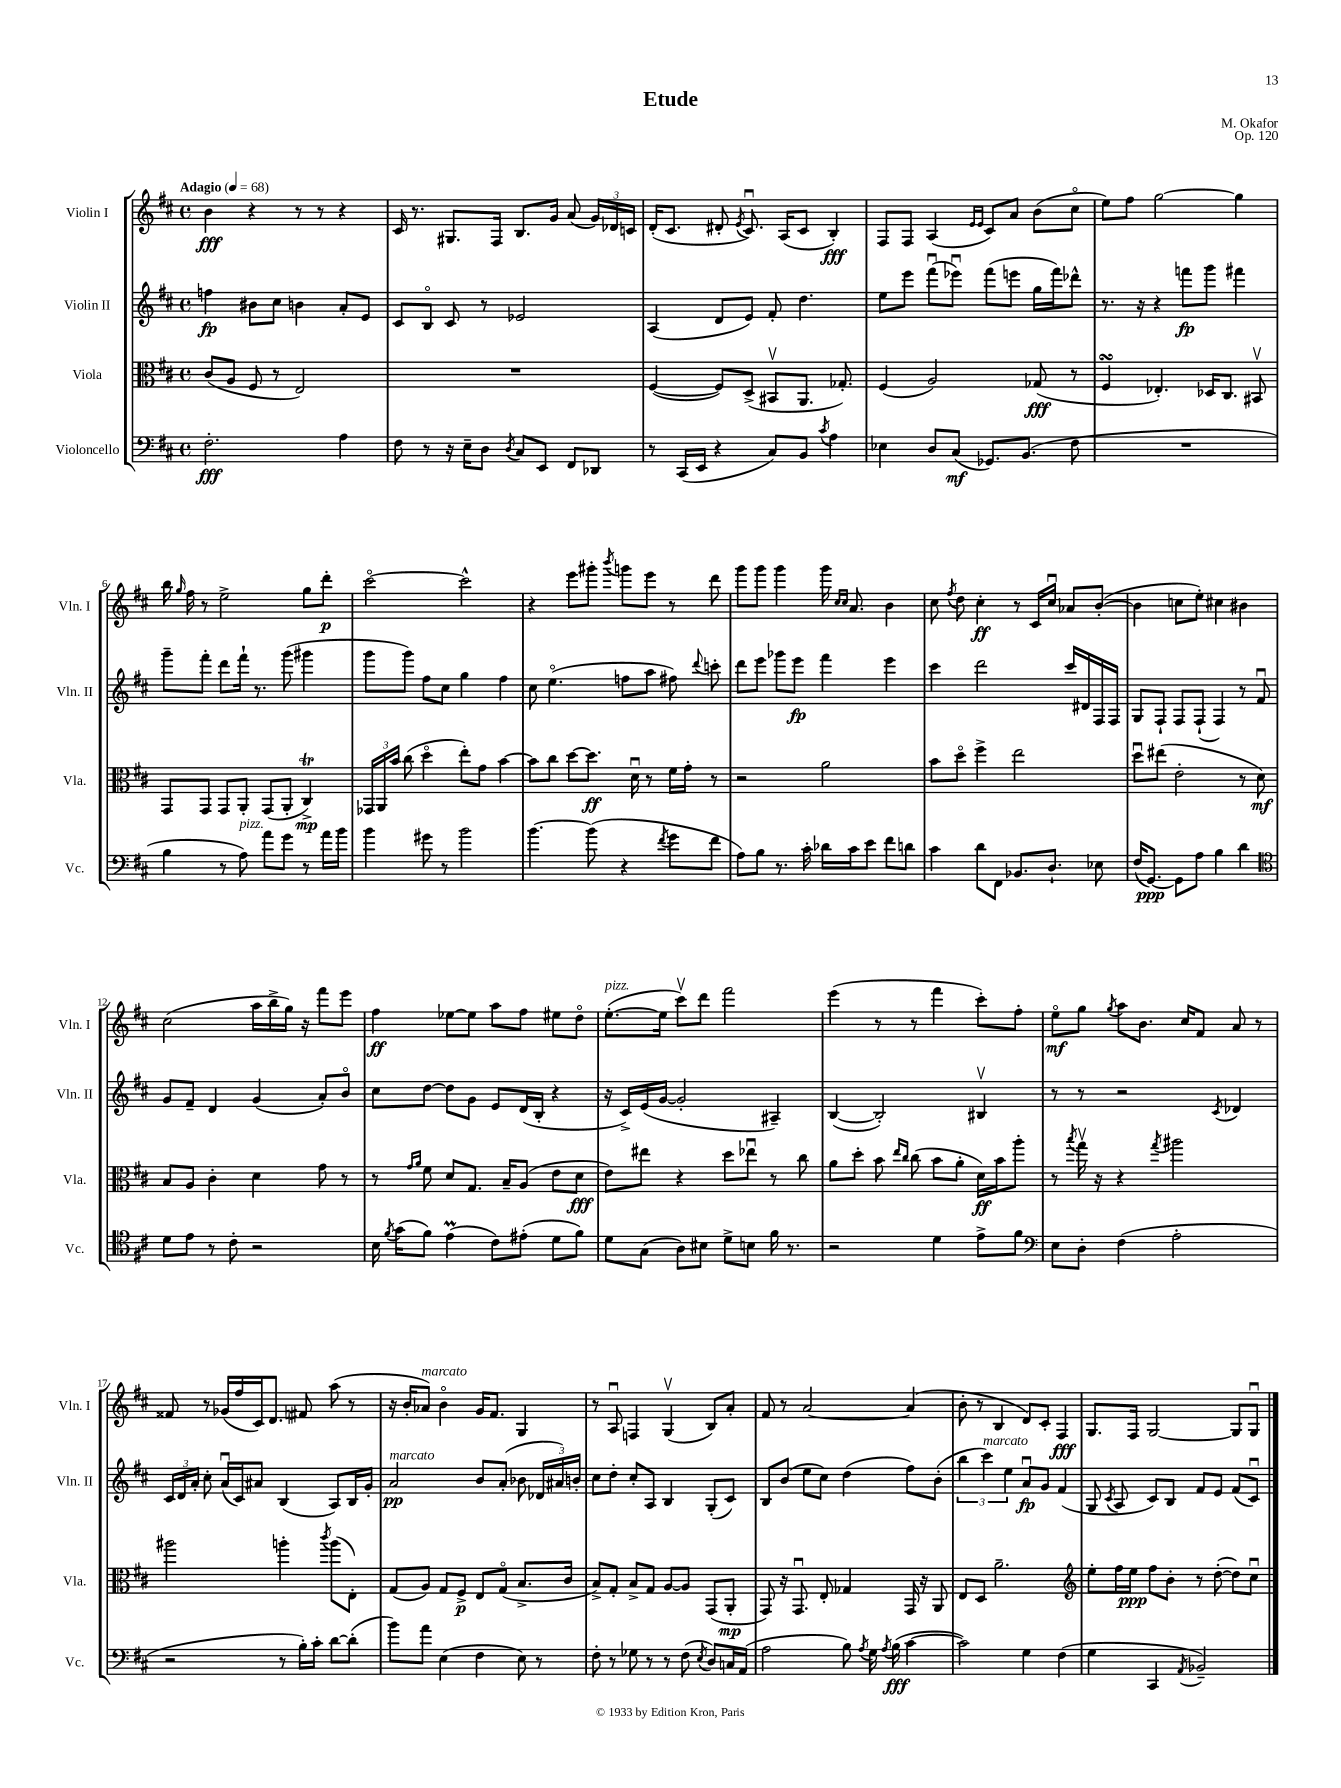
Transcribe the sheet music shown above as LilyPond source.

\header { title = "Etude" composer = "M. Okafor" opus = "Op. 120" }
<<
\new StaffGroup <<
\new Staff = "s0" \with { instrumentName = "Violin I" shortInstrumentName = "Vln. I" } {
    \clef treble \key d \major \defaultTimeSignature \time 4/4 \tempo "Adagio" 4 = 68
    \autoBeamOff b'4\fff r4 r8 r8 r4 |
    cis'16 r8. gis8.[ fis16] b8.[ g'16] a'8( \tuplet 3/2 { g'16[) des'16 c'16] } |
    d'16[-.( cis'8.] dis'8-. \acciaccatura { e'8 } cis'8.\downbow) a16[( cis'8] b4-.\fff) |
    fis8[ fis8] a4( \grace { e'16[ e'16] } cis'8[) a'8] b'8[( cis''8]\flageolet |
    e''8[) fis''8] g''2~ g''4 |
    b''16 \grace { g''16 } fis''16 r8 e''2-> g''8[ d'''8]-.\p |
    cis'''2~\flageolet cis'''2-^ |
    r4 e'''8[ gis'''8]-. \acciaccatura { b'''8 } g'''8[ e'''8] r8 d'''8 |
    g'''8[ g'''8] g'''4 g'''16 \grace { cis''16[ cis''16] } a'8. b'4 |
    cis''8 \acciaccatura { fis''8 } d''8 cis''4-.\ff r8 cis'16[ cis''16]\downbow aes'8[ b'8]~-.( |
    b'4 c''8[ e''8]-.) cis''4 bis'4 |
    cis''2( a''16[ b''16-> g''16]) r16 fis'''8[ e'''8] |
    fis''4\ff ees''8[~ ees''8] a''8[ fis''8] eis''8[ d''8]\flageolet |
    e''8.[~-.^\markup { \italic "pizz." }( e''16] cis'''8[\upbow) d'''8] fis'''2 |
    e'''4( r8 r8 fis'''4 cis'''8[-.) fis''8]-. |
    e''8[\flageolet\mf g''8] \acciaccatura { g''8 } a''8[ b'8.] cis''16[ fis'8] a'8 r8 |
    fisis'8 r8 ges'16[( fis''16 cis'16) d'8.] fis'8 a''8( r8 |
    r16 b'16[-. aes'8]^\markup { \italic "marcato" }) b'4\flageolet g'16[ fis'8.] g4 |
    r8 a8\downbow f4 g4\upbow( b8[) a'8]-. |
    fis'8 r8 a'2~ a'4( |
    b'8-. r8 b4 d'8[) cis'8]-. fis4\fff |
    g8.[ fis16] g2~ g8[ g8]\downbow \bar "|." |
}
\new Staff = "s1" \with { instrumentName = "Violin II" shortInstrumentName = "Vln. II" } {
    \clef treble \key d \major \defaultTimeSignature \time 4/4
    \autoBeamOff f''4\fp bis'8[ cis''8] b'4 a'8[-. e'8] |
    cis'8[ b8]\flageolet cis'8 r8 ees'2 |
    a4( d'8[ e'8]) fis'8-. d''4. |
    e''8[ e'''8] fis'''8[\downbow( ees'''8]\downbow) fis'''8[( e'''8] g''16[ fis'''16) des'''8]-^ |
    r8. r16 r4 f'''8[\fp g'''8] fis'''4 |
    g'''8[-- fis'''8]-. d'''8[ fis'''16]-! r8. g'''8( gis'''4 |
    g'''8[ g'''8]) fis''8[ cis''8] g''4 fis''4 |
    cis''8 e''4.\flageolet( f''8[ a''8] fis''8) \appoggiatura { d'''8 } c'''8-. |
    d'''8[ e'''8] ges'''8[ e'''8]\fp fis'''4 e'''4 |
    cis'''4 d'''2 cis'''16[ dis'16 fis16 fis16] |
    g8[ fis8]-! fis8[ fis8]-!( fis4) r8 fis'8\downbow |
    g'8[ fis'8]-- d'4 g'4( a'8[-.) b'8]\flageolet |
    cis''8[ d''8]~ d''8[ g'8] e'8[ d'16( b16]-. r4 |
    r16 cis'16[->) e'16( g'16]~ g'2-. ais4--) |
    b4~( b2-.) bis4\upbow |
    r8 r8 r2 \acciaccatura { cis'8 } des'4 |
    \tuplet 3/2 { cis'16[ d'16 a'16]-. } cis''8-. a'16[\downbow( cis'16) ais'8] b4( a8[) b16 g'16]-. |
    a'2\pp^\markup { \italic "marcato" } b'8[ a'8]-.( bes'8 \tuplet 3/2 { des'16[ ais'16) b'16]-. } |
    cis''8[ d''8]-. cis''8[-. a8] b4 g8[-.( cis'8]) |
    b8[ b'8]( e''8[ cis''8]) d''4( fis''8[) b'8]-.( |
    \tuplet 3/2 { b''4 cis'''4^\markup { \italic "marcato" }) e''4 } a'8[\downbow\fp g'8] fis'4( |
    g8 \acciaccatura { cis'8 } a8 cis'8[) b8] fis'8[ e'8] fis'8[( cis'8]\downbow) \bar "|." |
}
\new Staff = "s2" \with { instrumentName = "Viola" shortInstrumentName = "Vla." } {
    \clef alto \key d \major \defaultTimeSignature \time 4/4
    \autoBeamOff cis'8[( a8] fis8 r8 e2) |
    R1 |
    fis4~( fis8[) d8]->( bis,8[\upbow a,8.] ges8.-.) |
    fis4( a2) ges8\fff( r8 |
    fis4\turn ees4.-.) des16[ cis8.] bis,8\upbow |
    g,8[ g,8] g,8[ a,8]-. g,8[( a,8]-. cis4->\trill\mp) |
    \tuplet 3/2 { ges,16[ a,16 b'16] } cis''8( d''4\flageolet e''8[-.) g'8] b'4~ |
    b'8[ cis''8] d''8[~ d''8.]\ff d'16\downbow r8 fis'16[ g'16]-. r8 |
    r2 a'2 |
    b'8[ d''8]\flageolet fis''4-> e''2 |
    d''8[\downbow eis''8]( e'2-. r8 d'8\mf) |
    b8[ a8] cis'4-. d'4 g'8 r8 |
    r8 \grace { g'16[ a'16] } fis'8 d'8[ g8.] b16[-- a8]( e'8[ d'8]\fff |
    e'8[) eis''8] r4 d''8[ ees''8]\downbow r8 cis''8 |
    a'8[ d''8]-. b'8 \grace { e''16[ cis''16] } cis''8( b'8[ a'8]-. d'16[\ff) b'16 a''8]-. |
    r8 \acciaccatura { b''8 } g''16\upbow r16 r4 \acciaccatura { g''8 } ais''2 |
    ais''2 a''4-. \acciaccatura { cis'''8 } a''8[( e8]-.) |
    g8[( a8]) g8[ fis8]->\p e8[ g8]\flageolet( b8.[-> cis'16] |
    b8[->) g8]-. b8[-> g8] a8[~ a8] g,8[( a,8]-.\mp |
    g,8) r16 g,8.\downbow e8-. ges4 g,16 r16 a,8 |
    e8[ d8] a'2.-- |
    \clef treble e''8[-. fis''16 e''16]\ppp fis''8[ b'8]-. r8 d''8~-.( d''8[) cis''8]\downbow \bar "|." |
}
\new Staff = "s3" \with { instrumentName = "Violoncello" shortInstrumentName = "Vc." } {
    \clef bass \key d \major \defaultTimeSignature \time 4/4
    \autoBeamOff fis2.-.\fff a4 |
    fis8 r8 r16 e16[-- d8] \acciaccatura { d8 } cis8[ e,8] fis,8[ des,8] |
    r8 cis,16[( e,16] r4 cis8[) b,8] \acciaccatura { cis'8 } a4 |
    ees4 d8[ cis8]\mf( ges,8.[) b,8.]( fis8 |
    R1 |
    b4 r8 a8^\markup { \italic "pizz." }) a'8[ g'8] r8 a'16[ b'16] |
    b'4 gis'8 r8 b'2 |
    b'4.~ b'8( r4 \acciaccatura { fis'8 } g'8[ fis'8] |
    a8[) b8] r8. cis'16-. des'16[ cis'16 e'8] fis'8[ d'8] |
    cis'4 d'8[ fis,8] bes,8.[ d8.]-! ees8 |
    fis16[( g,8.]~\ppp) g,8[ a8] b4 d'4 |
    \clef tenor d'8[ e'8] r8 cis'8-. r2 |
    b16 \acciaccatura { fis'8 } g'16[( fis'8]) e'4\prall( cis'8[) eis'8]-.( d'8[ fis'8]) |
    d'8[ g8]( a8[) bis8] d'8[-> b8] fis'16 r8. |
    r2 d'4 e'8[-> fis'8] |
    \clef bass e8[ d8]-. fis4( a2-. |
    r2 r8 b16[-.) cis'16]-. d'8[~ d'8]-.( |
    b'8[) a'8] e4( fis4 e8) r8 |
    fis8-. r8 ges8 r8 r8 fis8( \acciaccatura { e8 } d8[) c16 a,16]( |
    a2 b8) \acciaccatura { a8 } g16 \acciaccatura { a8 } b16\fff( cis'4~ |
    cis'2) g4 fis4( |
    g4 cis,4 \acciaccatura { a,8 } bes,2--) \bar "|." |
}
>>
>>
